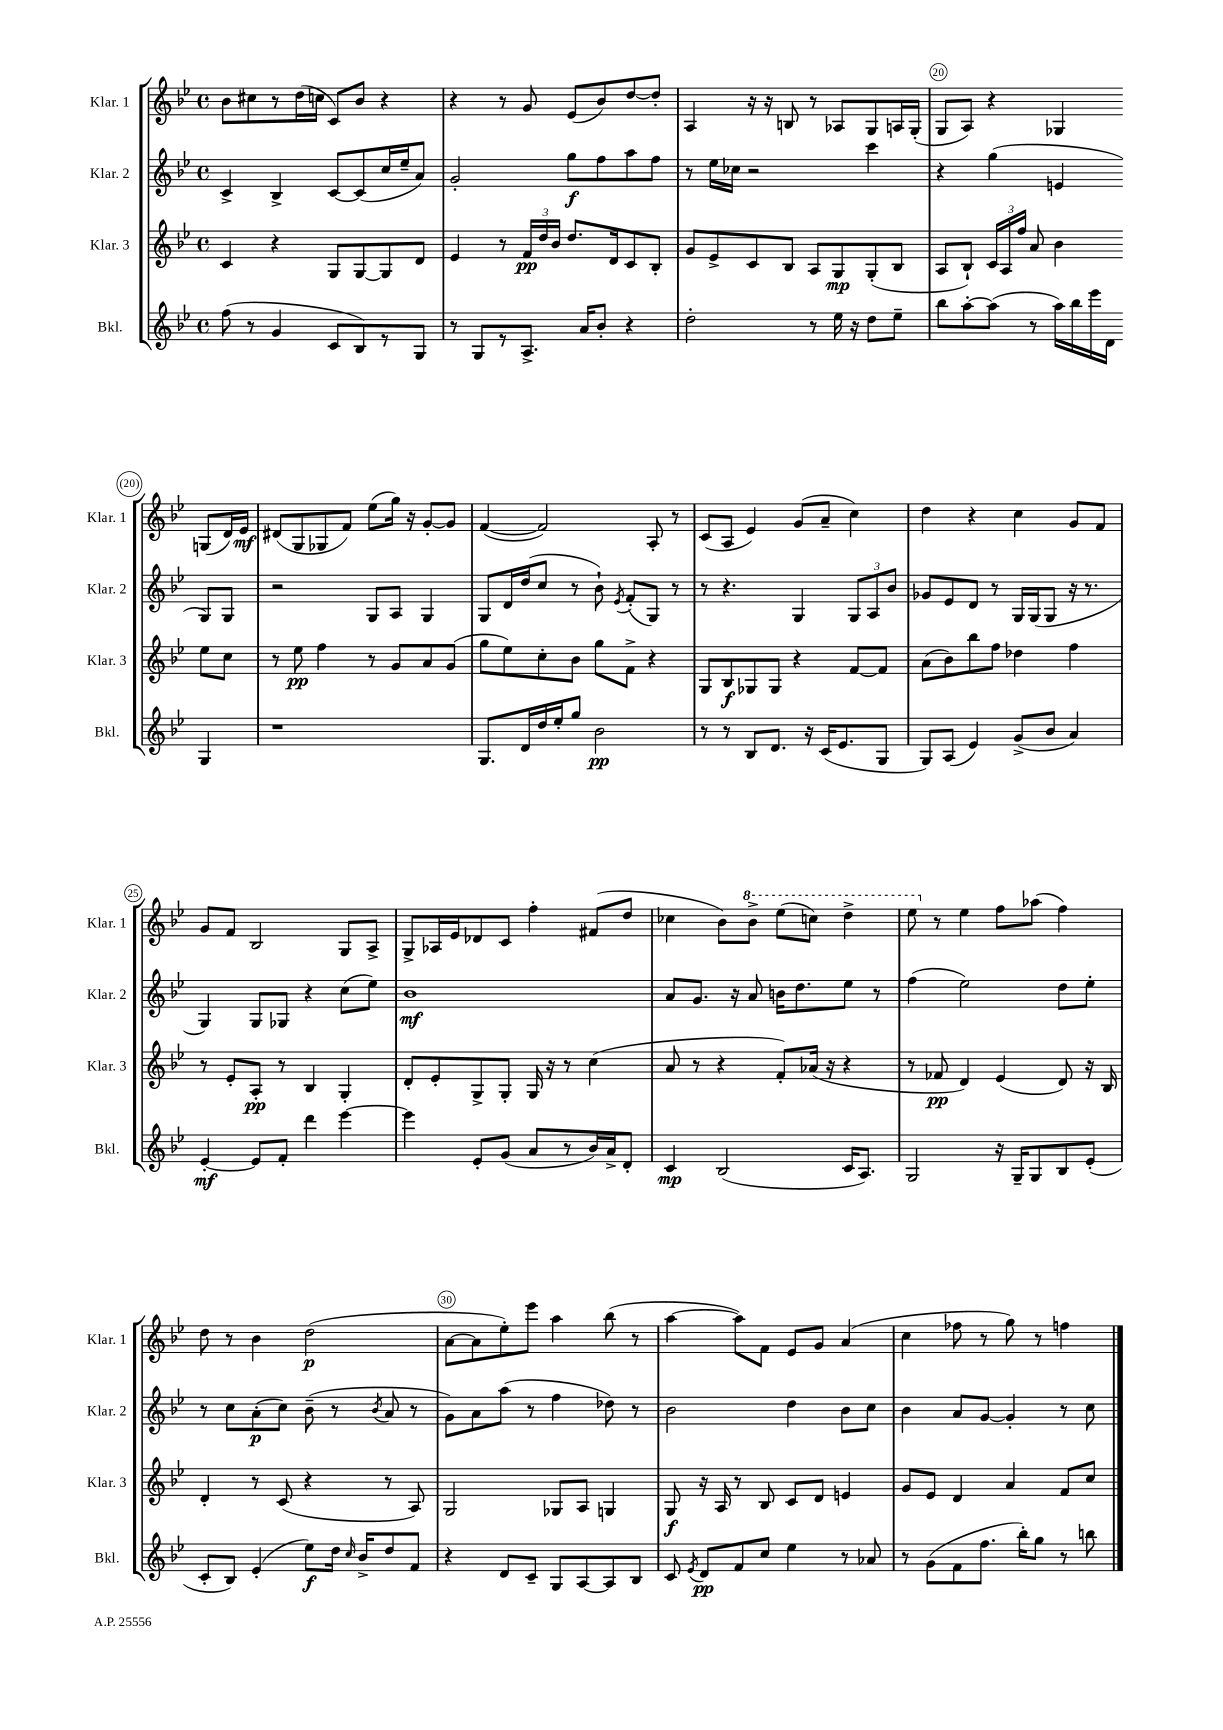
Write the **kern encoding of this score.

**kern	**kern	**kern	**kern
*staff4	*staff3	*staff2	*staff1
*clefG2	*clefG2	*clefG2	*clefG2
*k[b-e-]	*k[b-e-]	*k[b-e-]	*k[b-e-]
*M4/4	*M4/4	*M4/4	*M4/4
*met(c)	*met(c)	*met(c)	*met(c)
(8ff\	4c/	4c^/	8b-\L
8r	.	.	8cc#\
4g/	4r	4B-^/	8r
.	.	.	(16dd\L
.	.	.	16cc\JJ
8c/L	8G/L	[8c/L	8c/L)
8B-/)	[8G/	(8c/]	8b-/J
8r	8G/]	16cc/L	4r
.	.	16ee-~/J	.
8G/J	8d/J	8a/J)	.
=	=	=	=
8r	4e-/	2g'/	4r
8G/L	.	.	.
8r	8r	.	8r
8.A^/J	24f/LL	.	8g/
.	24dd/	.	.
.	24b-/JJ	.	.
.	8.dd/L	8gg\L	(8e-/L
16a/LK	.	.	.
8b-'/J	.	8ff\	8b-/)
.	16d/k	.	.
4r	8c/	8aa\	[8dd/
.	8B-'/J	8ff\J	8dd'/]J
=	=	=	=
2dd'\	8g/L	8r	4A/
.	8e-^/	16ee-\LL	.
.	.	16cc-\JJ	.
.	8c/	2r	16r
.	.	.	16r
.	8B-/J	.	8B/
8r	8A/L	.	8r
16ee-\	8G/	.	8A-/L
16r	.	.	.
8dd\L	(8G'/	4ccc\	8G/
8ee-~\J	8B-/J	.	16A/L
.	.	.	(16G'/JJ
=	=	=	=
8bb-\L	8A/L	4r	8G/L
[8aa'\	8B-`/J)	.	8A/J)
(8aa\]J	24c/LL	(4gg\	4r
.	24A/	.	.
.	24ff/JJ	.	.
8r	8a/	.	.
16aa\LL)	4b-\	4e/	4G-/
16bb-\	.	.	.
16eee-\	.	.	.
16d\JJ	.	.	.
4G/	8ee-\L	8G/L)	(8G/L
.	8cc\J	8G/J	16d/L)
.	.	.	16e-/JJ
=	=	=	=
1r	8r	2r	(8d#/L
.	8ee-\	.	8G/
.	4ff\	.	8G-/
.	.	.	8f/J)
.	8r	8G/L	(8ee-\L
.	8g/L	8A/J	16gg\Jk)
.	.	.	16r
.	8a/	4G/	[8g'/L
.	(8g/J	.	8g/]J
=	=	=	=
8.G/L	8gg\L	8G/L	([4f/
.	8ee-\)	16d/L	.
16d/L	.	(16dd/J	.
16dd/	8cc'\	8cc/J	2f/])
16ee-'/J	.	.	.
8gg/J	8b-\J	8r	.
2b-\	8gg\L	8b-`\)	.
.	.	8qe-/	.
.	8f^\J	(8f'/L	.
.	4r	8G/J)	8A'/
.	.	8r	8r
=	=	=	=
8r	8G/L	8r	(8c/L
8r	8B-/	4.r	8A/J
8B-/L	8G-/	.	4e-/)
8.d/J	8G-/J	.	.
.	4r	4G/	(8g/L
16r	.	.	.
(16c/LK	.	.	8a~/J
8.e-/	.	.	.
.	[8f/L	12G/L	4cc\)
.	.	12A/	.
8G/J	8f/]J	.	.
.	.	12b-/J	.
=	=	=	=
8G/L)	(8a\L	8g-/L	4dd\
(8A/J	8b-\)	8e-/	.
4e-/)	8bb-\	8d/J	4r
.	8ff\J	8r	.
(8g^/L	4dd-\	16G/LL	4cc\
.	.	(16G/J	.
8b-/J	.	8G/J	.
4a/)	4ff\	16r	8g/L
.	.	8.r	.
.	.	.	8f/J
=	=	=	=
[4e-'/	8r	4G/)	8g/L
.	8e-'/L	.	8f/J
8e-/]L	8A'/J	8G/L	2B-/
8f'/J	8r	8G-/J	.
4ddd\	4B-/	4r	.
[4eee-\	4G'/	(8cc\L	8G/L
.	.	8ee-\J)	8A^/J
=	=	=	=
4eee-\]	8d'/L	1b-	8G^/L
.	8e-'/	.	16A-/L
.	.	.	16e-/J
8e-'/L	8G^/	.	8d-/
(8g/J	8G'/J	.	8c/J
8a/L	16G/	.	4ff'\
.	16r	.	.
8r	8r	.	.
16b-/L)	(4cc\	.	(8f#/L
16a^/J	.	.	.
8d'/J	.	.	8dd/J
=	=	=	=
4c/	8a/	8a/L	4cc-\
.	8r	8.g/J	.
(2B-/	4r	.	8b-\L)
.	.	16r	.
.	.	8a/	8bb-^\J
.	8f'/L)	16b\LK	(8eee-\L
.	.	8.dd\	.
.	(16a-/Jk	.	8ccc\J)
.	16r	.	.
16c/LK	4r	8ee-\J	4ddd^\
8.A/J)	.	.	.
.	.	8r	.
=	=	=	=
2G/	8r	(4ff\	8eee-\
.	8f-/	.	8r
.	4d/)	2ee-\)	4ee-\
16r	(4e-/	.	8ff\L
16G~/LK	.	.	.
8G/	.	.	(8aa-\J
8B-/	8d/)	8dd\L	4ff\)
(8e-'/J	16r	8ee-'\J	.
.	16B-/	.	.
=	=	=	=
8c'/L	4d'/	8r	8dd\
8B-/J)	.	8cc\L	8r
(4e-'/	8r	(8a'\	4b-\
.	(8c/	8cc\J)	.
8ee-\L)	4r	(8b-~\	(2dd\
16dd\Jk	.	8r	.
16qqcc/	.	.	.
16b-^/LK	.	.	.
.	.	8qb-/	.
8dd/	8r	8a/	.
8f/J	8A/)	8r	.
=	=	=	=
4r	2G/	8g\L)	[8a\L
.	.	8a\	8a\]
8d/L	.	(8aa\J	8ee-'\)
8c~/J	.	8r	8eee-\J
8G/L	8G-/L	4ff\	4aa\
[8A/	8A/J	.	.
8A/]	4G/	8dd-\)	(8bb-\
8B-/J	.	8r	8r
=	=	=	=
8c/	8G/	2b-\	[4aa\
8qe-/	.	.	.
8d/L	16r	.	.
.	16A/	.	.
8f/	8r	.	8aa\]L)
8cc/J	8B-/	.	8f\J
4ee-\	8c/L	4dd\	8e-/L
.	8d/J	.	8g/J
8r	4e/	8b-\L	(4a/
8a-/	.	8cc\J	.
=	=	=	=
8r	8g/L	4b-\	4cc\
(8g\L	8e-/J	.	.
8f\	4d/	8a/L	8ff-\
8.ff\J	.	[8g/J	8r
.	4a/	4g'/]	8gg\)
16bb-'\LK)	.	.	.
8gg\J	.	.	8r
8r	8f/L	8r	4ff\
8bb\	8cc/J	8cc\	.
==	==	==	==
*-	*-	*-	*-
